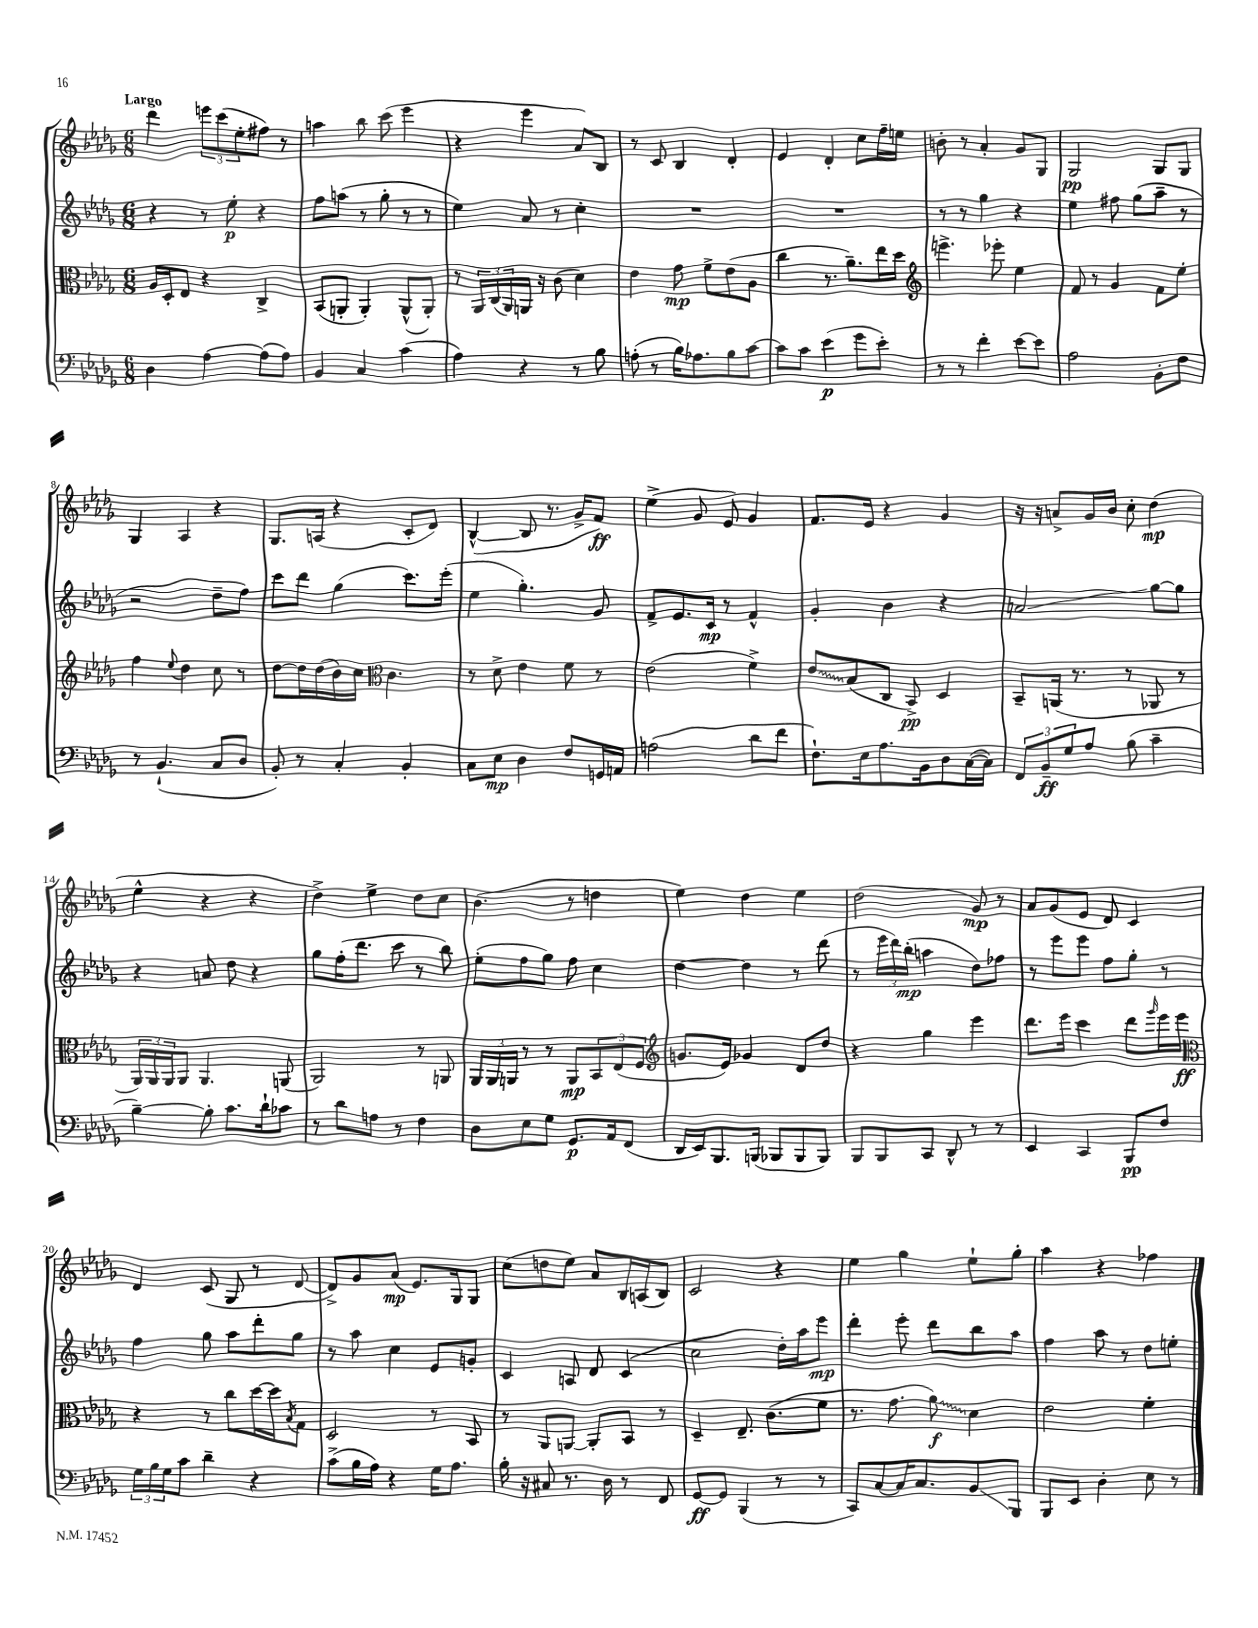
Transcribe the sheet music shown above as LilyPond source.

<<
\new StaffGroup <<
\new Staff = "s0" {
    \clef treble \key des \major \numericTimeSignature \time 6/8 \tempo "Largo"
    des'''4 \tuplet 3/2 { e'''8 c'''8( ees''8-. } fis''8) r8 |
    a''4 bes''8 c'''8( ees'''4 |
    r4 ees'''4 aes'8) bes8 |
    r8 c'8 bes4 des'4-. |
    ees'4 des'4-. c''8 f''16-- e''16 |
    b'8-. r8 aes'4-. ges'8 ges8 |
    ges2\pp ges8 ges8 |
    ges4 aes4 r4 |
    ges8. a16( r4 c'8-. des'8) |
    bes4~-^( bes8 r8. ges'16-> f'8\ff) |
    ees''4->( ges'8 ees'8) ges'4 |
    f'8. ees'16 r4 ges'4 |
    r16 r16 a'8-> ges'16 bes'16 c''8-. des''4\mp( |
    ees''4-^ r4 r4 |
    des''4->) ees''4-> des''8 c''8 |
    bes'4.( r8 d''4 |
    ees''4) des''4 ees''4 |
    des''2( ges'8\mp) r8 |
    aes'8 ges'8( ees'8 des'8) c'4 |
    des'4 c'8( ges8 r8 des'8~ |
    des'8->) ges'8 aes'8\mp( ees'8.) ges16 ges8 |
    c''8( d''8 ees''8) aes'8 bes16 a16( bes8) |
    c'2 r4 |
    ees''4 ges''4 ees''8-! ges''8-. |
    aes''4 r4 fes''4 \bar "|." |
}
\new Staff = "s1" {
    \clef treble \key des \major \numericTimeSignature \time 6/8
    r4 r8 ees''8-.\p r4 |
    f''8 a''8( r8 ges''8-. r8 r8 |
    ees''4) aes'8 r8 c''4-. |
    R2. |
    R2. |
    r8 r8 ges''4 r4 |
    ees''4 fis''8 ges''8( aes''8-- r8 |
    r2 des''8-- f''8) |
    c'''8 des'''8 ges''4( c'''8.) ees'''16-.( |
    ees''4 ges''4.-.) ges'8 |
    f'8-> ees'8. c'16\mp r8 f'4-^ |
    ges'4-. bes'4 r4 |
    a'2\glissando ges''8~ ges''8 |
    r4 a'8 des''8 r4 |
    ges''8 f''16-.( des'''8. c'''8 r8 bes''8) |
    ees''8-.( f''8 ges''8) f''8 c''4 |
    des''4~ des''4 r8 des'''8( |
    r8 \tuplet 3/2 { ees'''16 des'''16) bes''16-.\mp( } a''4 des''8) fes''8 |
    r8 ees'''8 ees'''8 f''8 ges''8-. r8 |
    f''4 ges''8 aes''8 des'''8-. ges''8 |
    r8 aes''8 c''4 ees'8 g'8-. |
    c'4 a8 des'8 c'4( |
    c''2 des''16-.) aes''16 ees'''8\mp |
    des'''4-. ees'''8-. des'''8 bes''8 aes''8 |
    f''4 aes''8 r8 des''8 e''8-. \bar "|." |
}
\new Staff = "s2" {
    \clef alto \key des \major \numericTimeSignature \time 6/8
    aes16 des16-. ees8 r4 c4-> |
    bes,8( a,8-. a,4-.) a,8-^( a,8-.) |
    r8 \tuplet 3/2 { aes,16 c16( aes,16) } a,16 r16 c'8( des'4) |
    ees'4 ges'8\mp f'8-> ees'8( aes8 |
    c''4 r8. aes'8.--) ees''16 des''16 |
    \clef treble e'''4.-> ees'''8-. ees''4 |
    f'8 r8 ges'4 f'8 ees''8-. |
    f''4 \appoggiatura { ees''8 } des''4 c''8 r8 |
    des''8~ des''16 des''16( bes'16) c''16 \clef alto c'4. |
    r8 des'8-> ees'4 f'8 r8 |
    ees'2( f'4->) |
    \once \override Glissando.style = #'zigzag ees'8\glissando bes8( c8 bes,8->\pp) des4 |
    bes,8-- a,16( r8. r8 aes,8 r8 |
    \tuplet 3/2 { aes,16) aes,16 aes,16 } aes,8 aes,4. a,8( |
    aes,2) r8 a,8 |
    \tuplet 3/2 { aes,16 aes,16 a,16 } r8 r8 a,8\mp \tuplet 3/2 { bes,8 ees8( f8 } |
    \clef treble g'8. ees'16) ges'4 des'8 des''8 |
    r4 ges''4 ees'''4 |
    des'''8. ees'''16 c'''4 des'''8 \grace { ges'''16 } ees'''16 ees'''16\ff |
    \clef alto r4 r8 c''8 des''16~ des''16 \acciaccatura { bes8 } ges8 |
    des2 r8 bes,8 |
    r8 aes,8 a,8~ a,8-. bes,8 r8 |
    des4-- ees8.-- c'8.( f'8 |
    r8. ges'8. \once \override Glissando.style = #'zigzag aes'8\glissando\f) des'4 |
    ees'2 f'4-. \bar "|." |
}
\new Staff = "s3" {
    \clef bass \key des \major \numericTimeSignature \time 6/8
    des4 aes4~ aes8( aes8) |
    bes,4 c4 c'4( |
    aes4) r4 r8 bes8 |
    a8-.( r8 bes16) aes8. bes8 c'8~ |
    c'8 c'8 ees'4\p( ges'8 ees'8-.) |
    r8 r8 f'4-. ees'8~ ees'8 |
    aes2 bes,8-. f8 |
    r8 bes,4.-!( c8 des8 |
    bes,8-.) r8 c4-. bes,4-. |
    c8 ees8\mp des4 f8 g,16 a,16 |
    a2( des'8 f'8 |
    f8.-!) ees16 aes8. bes,16 des8 c16~( c16) |
    \tuplet 3/2 { f,8 bes,8--\ff ges8 } aes8 bes8( c'4-- |
    bes4~--) bes8-. c'8. des'16-! ces'8 |
    r8 des'8 a8 r8 f4 |
    des8 ees8 ges8 ges,8.\p aes,16 f,8( |
    des,16 ees,16) bes,,8. b,,16( bes,,8 bes,,8 bes,,8) |
    bes,,8 bes,,8 c,8 des,8-^ r8 r8 |
    ees,4 c,4 bes,,8\pp f8 |
    \tuplet 3/2 { ges16 bes16 ges16 } c'8 des'4-- r4 |
    c'8->( bes16 aes16) r4 ges16 aes8. |
    bes16-. r16 cis8 r8. des16 r8 f,8 |
    ges,8~\ff ges,8 bes,,4( r8 r8 |
    c,8) c8~ c16 c8. bes,8\glissando bes,,8 |
    bes,,8 ees,8 des4-. ees8 r8 \bar "|." |
}
>>
>>
